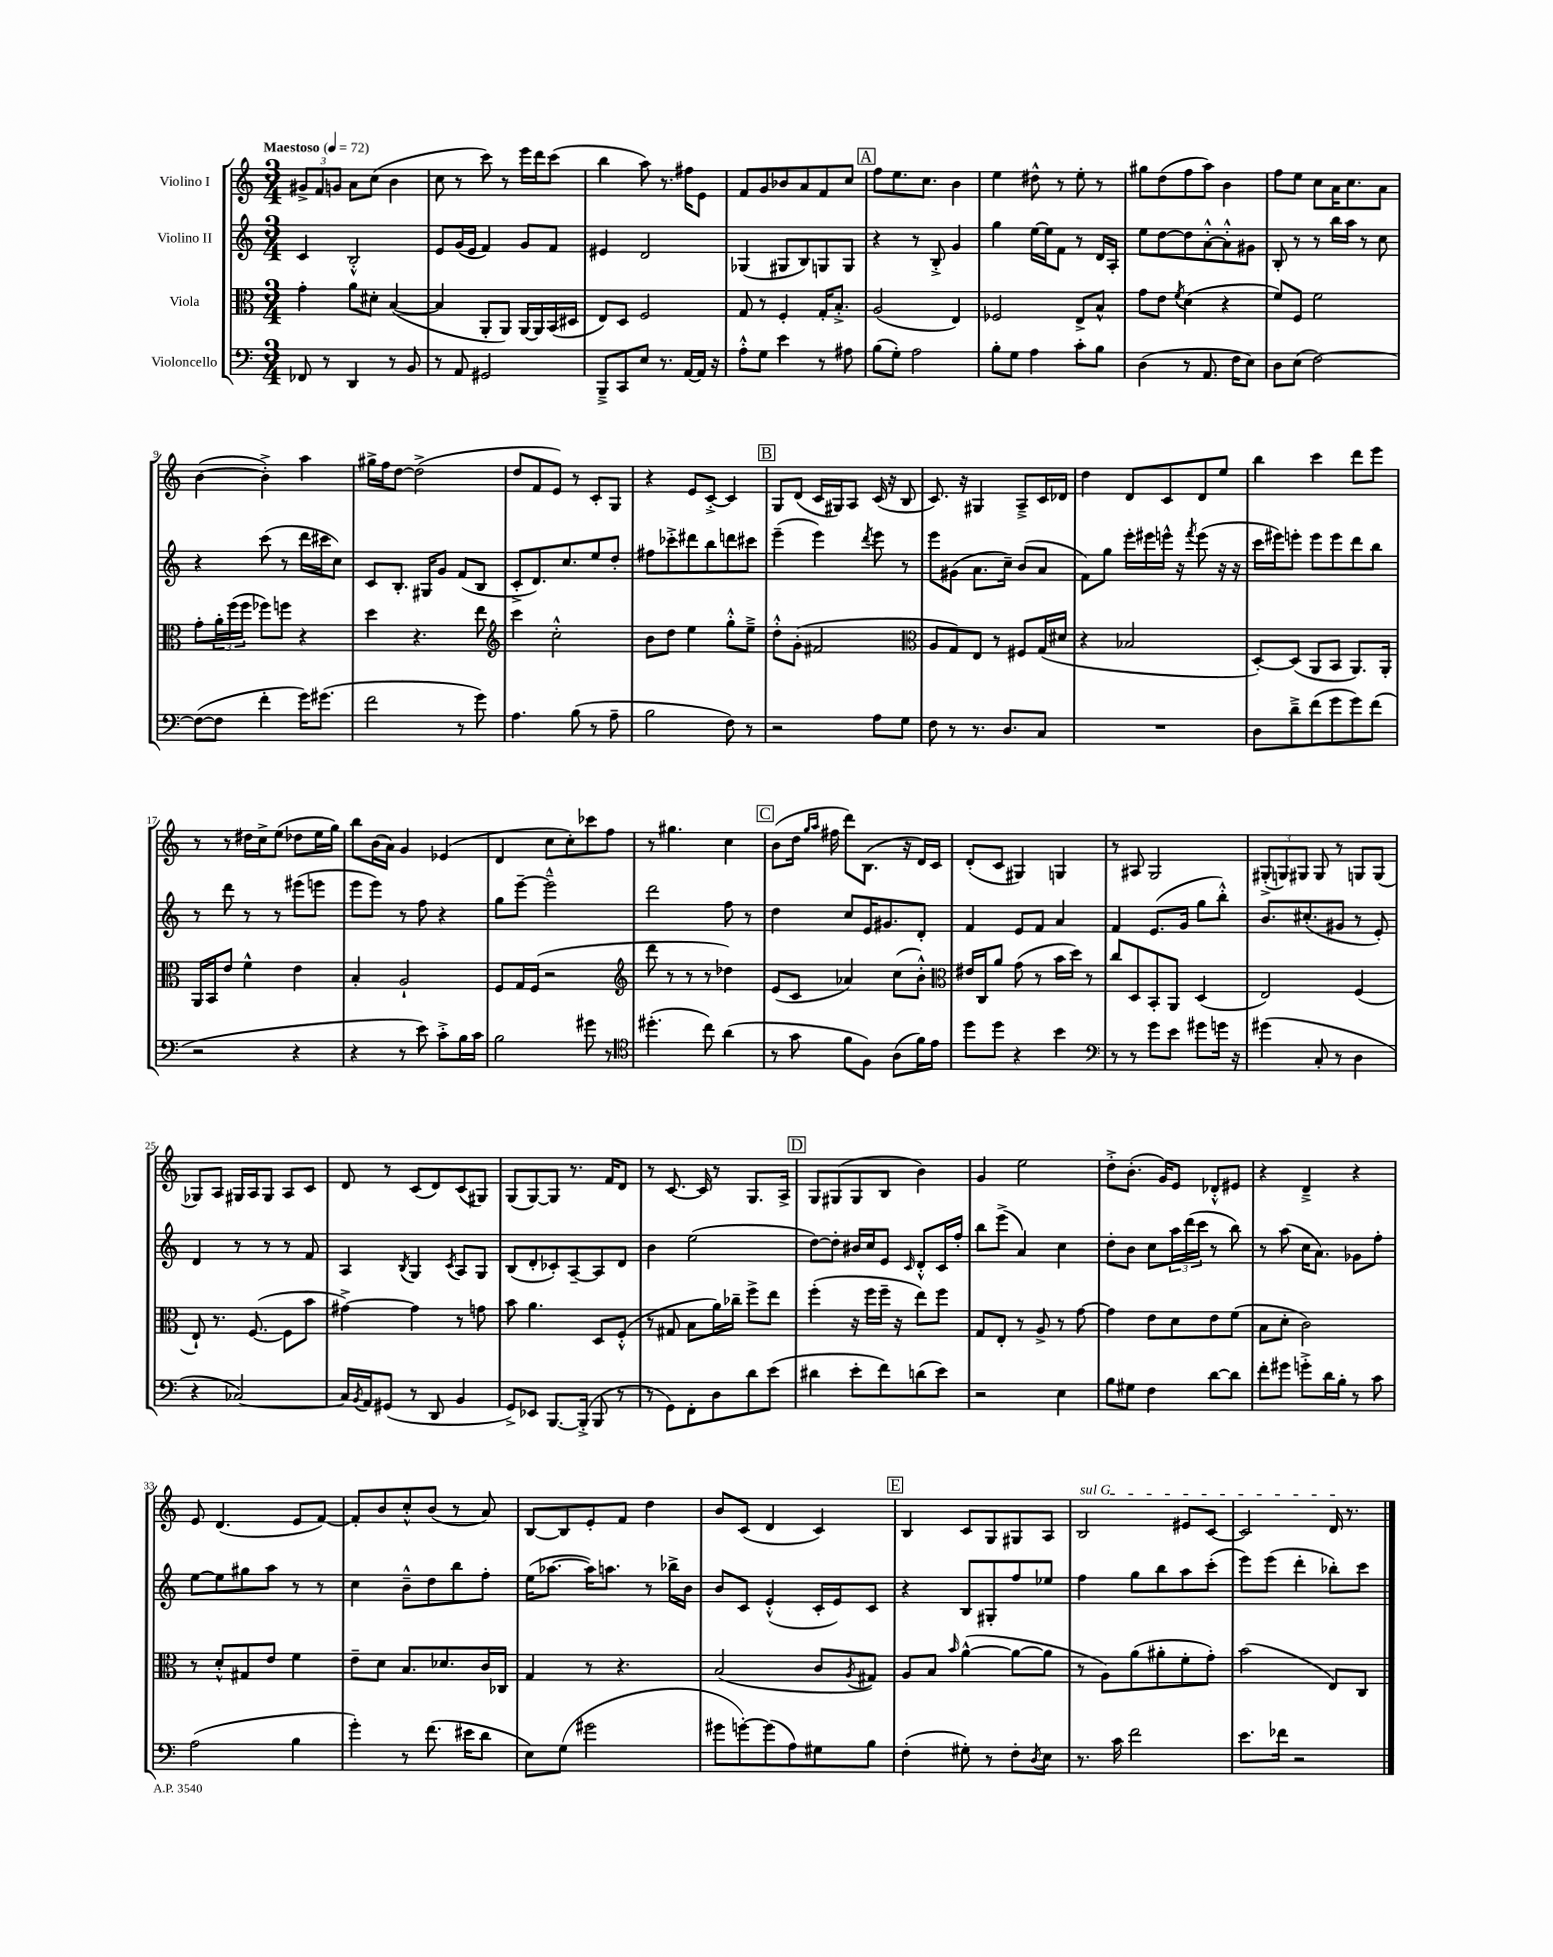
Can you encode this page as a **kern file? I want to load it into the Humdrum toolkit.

**kern	**kern	**kern	**kern
*staff4	*staff3	*staff2	*staff1
*clefF4	*clefC3	*clefG2	*clefG2
*k[]	*k[]	*k[]	*k[]
*M3/4	*M3/4	*M3/4	*M3/4
*MM72	*MM72	*MM72	*MM72
8FF-/	4g'\	4c/	12g#^/L
.	.	.	12f/
8r	.	.	.
.	.	.	12g/J
4DD/	8a\L	2B'^^/	8a\L
.	8d#'\J	.	(8cc\J
8r	([4B/	.	4b\
8BB/	.	.	.
=	=	=	=
8r	4B/]	8e/L	8cc\
8AA/	.	(16g/L	8r
.	.	16e/JJ	.
2GG#/	8AA'/L	4f/)	8ccc\)
.	8AA/J)	.	8r
.	[16AA/LL	8g/L	16eee\LL
.	16AA/]	.	16ddd\J
.	(16BB/	8f/J	(8ccc\J
.	16D#/JJ	.	.
=	=	=	=
8BBB~^/L	8E/L)	4e#/	4bb\
8CC/	8D/J	.	.
8E/J	2F/	2d/	8aa\)
8.r	.	.	8.r
[16AA/LL	.	.	16ff#\LK
16AA/]JJ	.	.	8e\J
16r	.	.	.
=	=	=	=
8A'^^\L	8G/	(4G-/	8f/L
8G\J	8r	.	8g/
4e\	4F'/	8G#/L	8b-/
.	.	8B/)	8a/
8r	16G'/LK	8G/	8f/
.	8.B'^/J	.	.
8A#\	.	8G/J	8cc/J
=	=	=	=
(8B\L	(2A/	4r	8ff\L
8G'\J)	.	.	8.ee\
2A\	.	8r	.
.	.	.	8.cc\J
.	.	8B'^/	.
.	4E/)	4g/	4b\
=	=	=	=
8B'\L	2F-/	4gg\	4ee\
8G\J	.	.	.
4A\	.	[16ee\LL	8dd#^^\
.	.	16ee\]J	.
.	.	8f\J	8r
8c'\L	8E^/L	8r	8ee'\
8B\J	8B^^/J	16d/LL	8r
.	.	16A'/JJ	.
=	=	=	=
(4D\	8g\L	8ee\L	8gg#\L
.	8e\J	[8dd\	(8dd\
.	8qf/	.	.
8r	(4d\	8dd\]	8ff\
8.AA/	.	[8a'^^\	8aa\J)
.	4r	8a'^^\]	4b\
16F\LK	.	.	.
8E\J)	.	8g#\J	.
=	=	=	=
8D\L	8f/L)	8B'/	8ff\L
(8E\J	8F/J	8r	8ee\J
[2F\)	2f\	8r	8cc\L
.	.	16bb\LL	16a\K
.	.	16aa\JJ	8.cc\
.	.	8r	.
.	.	8cc\	8a\J
=	=	=	=
(8F\_L	8g'\L	4r	([4b\
8F\]J	24a'\L	.	.
.	(24ff\	.	.
.	24ff\JJ	.	.
4f'\	8ff-\L)	(8ccc\	4b'^\])
.	8ff\J	8r	.
16g\LK)	4r	16ddd\LL	4aa\
(8.g#\J	.	16ccc#\J	.
.	.	8cc\J)	.
=	=	=	=
2f\	4dd\	8c/L	16gg#^\LL
.	.	.	16ff\J
.	.	8.B'/J	[8dd\J
.	4.r	.	(2dd^\]
.	.	16G#/LK	.
.	.	8g/J	.
8r	.	(8f/L	.
8g\)	8ee\	8B/J	.
=	=	=	=
*	*clefG2	*	*
4.A\	4ccc\	8c'^/L	8dd/L
.	.	8.d/)	8f/
.	2cc'^^\	.	8e/J)
.	.	8.cc/	.
(8B\	.	.	8r
8r	.	8ee/	8c'/L
8A~\	.	8dd'/J	8G/J
=	=	=	=
2B\	8b\L	8ff#\L	4r
.	8dd\J	8ccc-'^\	.
.	4ee\	8ddd#\	8e/L
.	.	8bb\	[8c'^/J
8F\)	8gg'^^\L	8ddd\	4c/]
8r	8ee~^\J	8ccc#\J	.
=	=	=	=
2r	8dd'^^\L	(4eee~\	8G/L
.	(8g'\J	.	(8d/J
.	2f#/	4eee\)	16c/LL
.	.	.	16G#/J)
.	.	.	8A/J
.	.	8qddd/	.
8A\L	.	8eee\	(16c/
.	.	.	16r
8G\J	.	8r	8B/
=	=	=	=
*	*clefC3	*	*
8F\	8A/L	8eee\L	8.c/)
8r	8G/)	(8g#\J	.
.	.	.	16r
8.r	8E/J	8.a\L	4G#/
.	8r	.	.
8.D/L	.	16cc~\Jk)	.
.	8F#/L	(8b/L	8A~^/L
8C/J	(16G/L	8a/J	16c/L
.	16d#/JJ	.	16d-/JJ
=	=	=	=
2.r	4r	8f\L)	4dd\
.	.	8gg\J	.
.	2B-/	16eee'\LL	8d/L
.	.	16eee#\	.
.	.	16eee^^\JJ	8c/
.	.	16r	.
.	.	8qfff/	.
.	.	(8eee\	8d/
.	.	16r	8ee/J
.	.	16r	.
=	=	=	=
8D\L	[8D'/L)	16ccc\LL	4bb\
.	.	16eee#\J)	.
8d~^\	(8D/]J	8eee'\J	.
(8f\	8AA/L	8eee\L	4ccc\
8g\	8BB/J	8eee\	.
8g\)	8.AA/L)	8ddd\	8ddd\L
(8f\J	.	8bb\J	8eee\J
.	16AA'/Jk	.	.
=	=	=	=
2r	16AA/LL	8r	8r
.	16BB/J	.	.
.	8e/J	8ddd\	8r
.	4f^^\	8r	16dd#\LL
.	.	.	16cc^\J
.	.	8r	(8ee\J
4r	4e\	(8eee#\L	8dd-\L
.	.	8eee\J	16ee\L
.	.	.	16gg\JJ)
=	=	=	=
4r	4B'/	8eee\L	8bb\L
.	.	8eee\J)	(16b\L
.	.	.	16a\JJ)
8r	2A`/	8r	4g/
8e\)	.	8ff\	.
8c'^\L	.	4r	(4e-/
16B\L	.	.	.
16c\JJ	.	.	.
=	=	=	=
2B\	8F/L	8gg\L	4d/
.	16G/L	[8eee~\J	.
.	(16F/JJ	.	.
.	2r	2eee~^^\]	8cc\L
.	.	.	8cc'\)
8g#\	.	.	8ccc-\
8r	.	.	8ff\J
=	=	=	=
*clefC4	*clefG2	*	*
(4.dd#'\	8ddd\	2ddd\	8r
.	8r	.	4.gg#\
.	8r	.	.
8cc\)	8r	.	.
(4a\	4dd-\)	8ff\	4cc\
.	.	8r	.
=	=	=	=
8r	(8e/L	4dd\	(8b\L
8g\	8c/J	.	16dd\Jk
.	.	.	16qqgg/LL
.	.	.	16qqaa/JJ
.	.	.	16ff#\
8f\L	4a-/)	8cc/L	8ddd\L)
8F\J)	.	16e/K	(8.B\J
.	.	8.g#/	.
(8A\L	(8cc\L	.	.
.	.	.	16r
16f\L)	8b'^^\J)	8d'/J	16d/LL)
16e\JJ	.	.	16c/JJ
=	=	=	=
*	*clefC3	*	*
8dd\L	16e#/LL	4f/	(8d'/L
.	16C/J	.	.
8dd\J	8a/J	.	8c/J
4r	(8g\	8e/L	4G#/)
.	8r	8f/J	.
4b\	16b\LL	4a/	4G/
.	16dd\JJ)	.	.
.	8r	.	.
=	=	=	=
*clefF4	*	*	*
8r	8cc/L	4f/	8r
8r	8D/	.	8A#/
8g\L	8BB'/	(8.e/L	2G/
8e\J	8AA/J	.	.
.	.	16g/Jk	.
8g#\L	(4D/	8gg\L	.
16g\Jk	.	8bb'^^\J)	.
16r	.	.	.
=	=	=	=
(4g#\	2E/)	8.b/L	(12G#'^/L
.	.	.	12G/)
.	.	.	12G#/J
.	.	(8.cc#'/	.
8C'/	.	.	8G#/
8r	.	8g#/J	8r
4D\	(4F/	8r	8G/L
.	.	8e'/)	(8G/J
=	=	=	=
4r	8E`/)	4d/	8G-/L)
.	8.r	.	8A/J
[2C-/)	.	8r	16G#/LL
.	([8.F/	.	16A/J
.	.	8r	8G#/J
.	8F\]L	8r	8A/L
.	8b\J	8f/	8c/J
=	=	=	=
16C-/]LL	[4g#^\)	4A/	8d/
8qBB/	.	.	.
16AA/J	.	.	.
(8GG#/J	.	.	8r
.	.	8qB/	.
8r	4g#\]	4G/	(8c/L
8DD/	.	.	8d/)
.	.	8qc/	.
4BB/	8r	8A/L	(8c/
.	8g\	8G/J	8G#/J)
=	=	=	=
8GG^/L)	8b\	(8B/L	(8G/L
8EE-/J	4.a\	8d'/	[8G/)
[8.BBB/L	.	8c-'/)	8G/]J
.	.	[8A~/	8.r
(16BBB'^/]Jk	.	.	.
8BBB/	8D/L	8A/]	.
.	.	.	16f/LK
8r	(8F'^^/J	8d/J	8d/J
=	=	=	=
8r	8r	4b\	8r
8GG\L)	8G#/	.	[8.c/
8FF'\	8B\L	(2ee\	.
.	.	.	16c/]
8D\	16a\L)	.	8r
.	16cc-~\JJ	.	.
8d\	8ff^\L	.	8.G/L
(8e\J	8ee\J	.	.
.	.	.	16A^/Jk
=	=	=	=
4d#\	(4ff'\	[8dd\L)	8G/L
.	.	8dd'\]J	(8G#/
8e'\L	16r	16b#/LL	8G#/
.	16ff\LL	16cc/J	.
8f\)	16ff~\JJ	8e/J	8B/J
.	16r	.	.
.	.	16qqc/	.
(8d\	8ee\L)	8d'^^/L	4b\)
8e\J)	8ff\J	16c/L	.
.	.	16ff'/JJ	.
=	=	=	=
2r	8G/L	8bb\L	4g/
.	8E'/J	(8eee^\J	.
.	8r	4a/)	2ee\
.	8A^/	.	.
4E\	8r	4cc\	.
.	[8g\	.	.
=	=	=	=
8B\L	4g\]	8dd'\L	8dd'^\L
8G#\J	.	8b\J	(8.b'\J
4F\	8e\L	8cc\L	.
.	.	.	16g/LK)
.	8d\	24aa\L	8e/J
.	.	(24ddd\	.
.	.	24ccc\JJ	.
[8d\L	8e\	8r	8d-'^^/L
8d\]J	(8f\J	8bb\)	8e#/J
=	=	=	=
8f'\L	8B\L	8r	4r
8g#\J	8d'\J	(8aa\	.
8g'^\L	2c\)	16cc\LK	4d~^/
.	.	8.a\J)	.
16d\L	.	.	.
16B'\JJ	.	.	.
8r	.	8g-\L	4r
8c\	.	8ff'\J	.
=	=	=	=
(2A\	8r	[8ee\L	8e/
.	8d'^^/L	8ee\]	(4.d/
.	8G#/	8gg#\	.
.	8e/J	8aa\J	.
4B\	4f\	8r	8e/L
.	.	8r	[8f/J)
=	=	=	=
4g'\)	8e~\L	4cc\	8f'/]L
.	8d\J	.	8b/
8r	8.B/L	8b~^^\L	8cc'^^/
(8.f\	.	8dd\	(8b/J
.	8.d-/	.	.
.	.	8bb\	8r
16e#\LK	.	.	.
8d\J	16c/L	8ff'\J	8a/)
.	16C-/JJ	.	.
=	=	=	=
8E\L)	4G/	(16ee\LK	[8B/L
.	.	[8.aa-\J	.
(8G\J	.	.	8B/]
2g#\	8r	16aa-\]LK)	8e'/
.	.	8.aa\J	.
.	4.r	.	8f/J
.	.	8r	4dd\
.	.	16bb-^\LL	.
.	.	16b\JJ	.
=	=	=	=
8g#\L	(2B/	8b/L	8b/L
[8g'\)	.	8c/J	(8c/J
(8g\]	.	(4e'^^/	4d/
8A\)	.	.	.
8G#\	8c/L	16c'/LL	4c/)
.	.	16e/J)	.
.	8qA/	.	.
8B\J	8G#/J)	8c/J	.
=	=	=	=
(4F'\	8A/L	4r	4B/
.	8B/J	.	.
.	16qqb/	.	.
8G#'\)	([4a^^\	8B/L	8c/L
8r	.	8G#'/	8G/
8F'\L	8a\_L	8ff/	8G#/
8qD/	.	.	.
8E\J	8a\]J	8ee-/J	8A/J
=	=	=	=
8.r	8r	4ff\	2B/
.	8A\L)	.	.
16c\	.	.	.
2f\	(8a\	8gg\L	.
.	8a#'\	8bb\	.
.	8f'\	8aa\	8e#/L
.	8g'\J)	(8ccc'\J	[8c/J
=	=	=	=
8.e\L	(2b\	8eee\L)	2c/]
.	.	(8eee\J	.
16f-\Jk	.	.	.
2r	.	4ddd'\	.
.	8E/L)	8bb-'\L)	16d/
.	.	.	8.r
.	8C/J	8ccc\J	.
==	==	==	==
*-	*-	*-	*-
